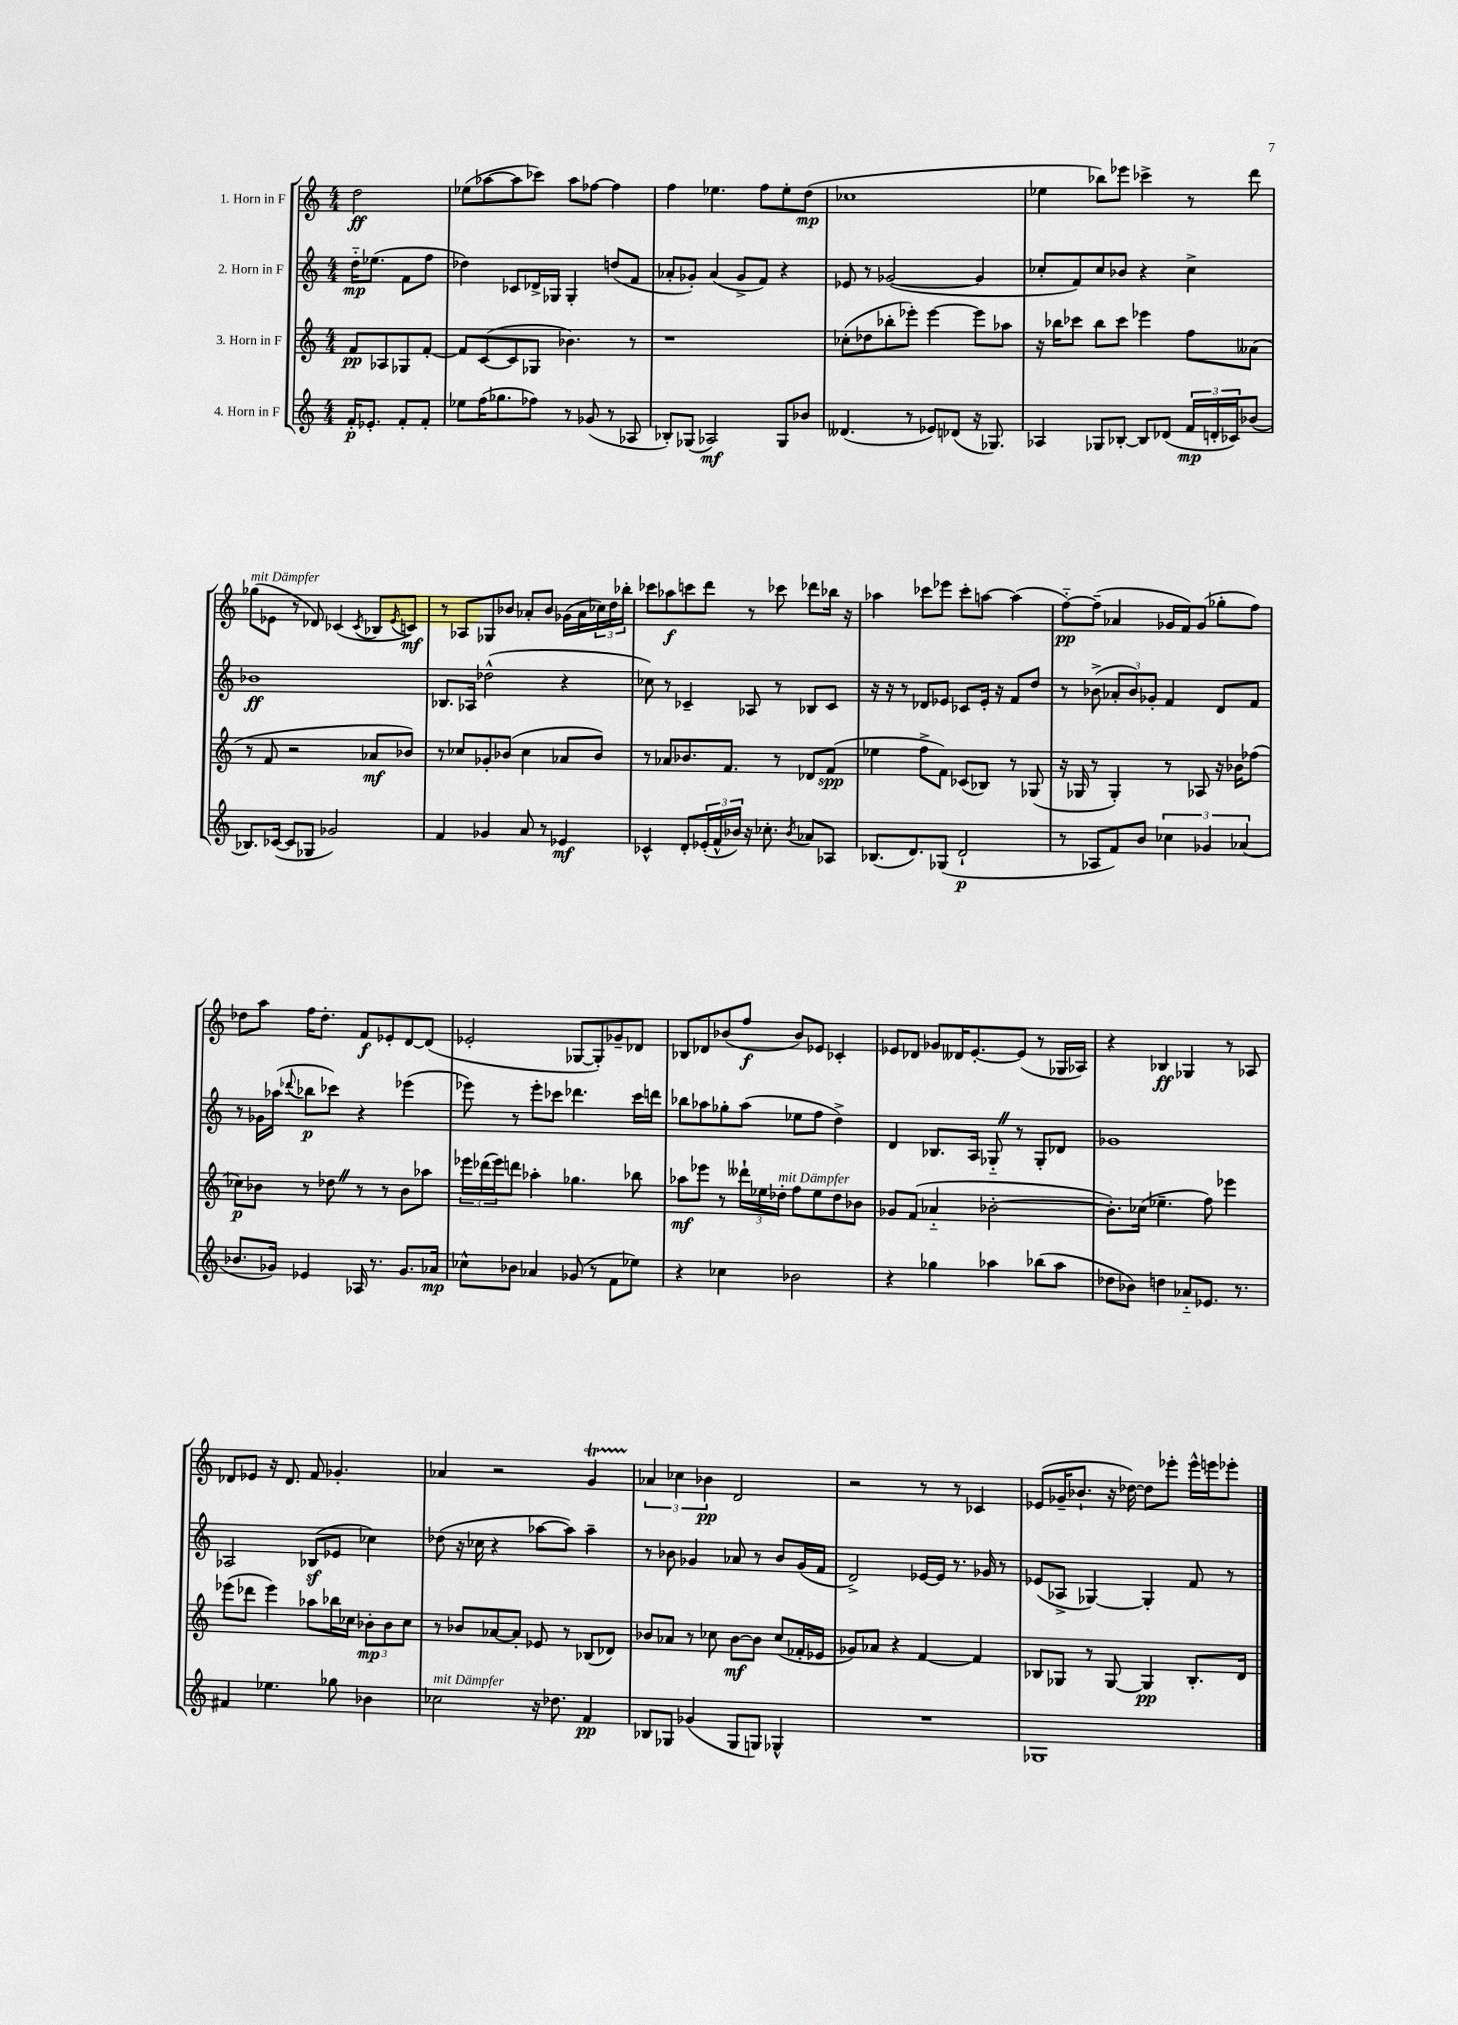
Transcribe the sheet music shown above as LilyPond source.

<<
\new StaffGroup <<
\new Staff = "s0" \with { instrumentName = "1. Horn in F" } {
    \clef treble \key c \major \numericTimeSignature \time 4/4 \partial 2
    d''2\ff |
    ees''8( aes''8~ aes''8 ces'''8) aes''8 fes''8~ fes''4 |
    f''4 ees''4. f''8 ees''8-. d''8\mp( |
    ces''1 |
    ees''4 bes''8) ees'''8 ces'''4-> r8 d'''8 |
    ges''8^\markup { \italic "mit Dämpfer" }( ees'8 r8 des'8) ces'4( \acciaccatura { ces'8 } bes8 \acciaccatura { ees'8 } c'8\mf) |
    r8 aes8 ges8 bes'8 aes'8-. bes'8 ges'16( aes'16 \tuplet 3/2 { ces''16) d''16 bes''16-. } |
    ces'''8 aes''8\f c'''8 d'''8 r8 ces'''8 des'''8 bes''16 r16 |
    aes''4 ces'''8 ees'''8 ces'''8-. a''8~ a''4( |
    f''8~-_\pp) f''8--( aes'4 ges'16 f'16) ges'8( ges''8-. f''8) |
    des''8 a''8 f''16 des''8.-. f'8\f ees'8-. d'8~ d'8( |
    ees'2-. ges8~ ges8-.) ges'8-- des'8 |
    bes8 des'8 bes'8( f''8\f bes'8) ees'8 ces'4-. |
    ees'8 des'8 ges'8 deses'16 ees'8.~-. ees'8( r8 ges16 aes16) |
    r4 bes4\ff ges4 r8 aes8 |
    des'8 ees'8 r16 des'8. f'8 ges'4.-. |
    aes'4 r2 g'4\startTrillSpan |
    \tuplet 3/2 { aes'4\stopTrillSpan ces''4 bes'4\pp } d'2 |
    r2 r8 r8 ces'4 |
    ees'8( ges'16-- bes'8.-! r16 des''16~) des''8 ees'''8-. ees'''16-^ e'''16 ees'''8-. \bar "|." |
}
\new Staff = "s1" \with { instrumentName = "2. Horn in F" } {
    \clef treble \key c \major \numericTimeSignature \time 4/4 \partial 2
    d''16-_\mp ees''8.( f'8 f''8 |
    des''4) ces'8 des'16-> ges16 ges4-. d''8( f'8 |
    aes'8-. ges'8-.) aes'4( ges'8-> f'8) r4 |
    ees'8 r8 ges'2~( ges'4 |
    ces''8-. f'8) ces''8 bes'8 r4 ces''4-> |
    bes'1\ff |
    bes8. aes16 des''2-^( r4 |
    ces''8) r8 ces'4-- aes8 r8 bes8 ces'8 |
    r16 r16 r8 des'8 ees'8 ces'8 ees'16-. r16 f'8 d''8 |
    r8 bes'8->( \tuplet 3/2 { aes'8-. bes'8) ges'8-. } f'4 d'8 f'8 |
    r8 ges'16 aes''16( \appoggiatura { des'''8 } bes''8\p ces'''8) r4 ees'''4( |
    ees'''8) r8 ees'''8-. ces'''8 des'''4. ces'''16 d'''16 |
    bes''8 aes''8 ges''8-. aes''8( ees''8 f''8 d''4->) |
    d'4 bes8. a16 ges8-_ \once \override BreathingSign.text = \markup { \musicglyph "scripts.caesura.straight" } \breathe r8 ges8-. des'8 |
    ges'1 |
    aes2 bes8\sf( ees'8 ces''4) |
    des''8( r16 ces''16 r4 aes''8~ aes''8) aes''4-- |
    r8 bes'8 ges'4 aes'8 r8 bes'8 ges'16( f'16 |
    d'2->) ees'16~ ees'16 r8. ges'16 r8 |
    ees'8( aes8-> ges4~) ges4-. f'8 r8 \bar "|." |
}
\new Staff = "s2" \with { instrumentName = "3. Horn in F" } {
    \clef treble \key c \major \numericTimeSignature \time 4/4 \partial 2
    f'8\pp aes8 ges8 f'8~-. |
    f'8 c'8~( c'8 ges8 bes'4.) r8 |
    r1 |
    ces''8-.( des''8 bes''8-. ees'''8-.) ees'''4~ ees'''8 aes''8 |
    r16 bes''16 ces'''8 bes''8 ces'''8 ees'''4 f''8 aeses'8( |
    r8 f'8 r2 aes'8\mf bes'8) |
    r8 ces''8 ges'8-. bes'8( ces''4 aes'8 bes'8) |
    r8 aes'8 bes'8. f'8. r8 des'8 f'8\spp( |
    ees''4 f''8-> f'8) ces'8( bes8) r8 ges8( |
    r16 ges16 r8 ges4-.) r8 aes8 r16 bes'16 fes''8( |
    ces''8\p) bes'8 r8 des''8 \once \override BreathingSign.text = \markup { \musicglyph "scripts.caesura.straight" } \breathe r8 r8 bes'8 aes''8 |
    \tuplet 3/2 { ees'''16 des'''16( ees'''16) } d'''8 aes''4-. ges''4. bes''8 |
    aes''8\mf ees'''8 r8 \tuplet 3/2 { deses'''16-! ees''16 des''16-.^\markup { \italic "mit Dämpfer" } } f''8 ees''8 des''8 bes'8 |
    ges'8 f'8( aes'4-_ bes'2~-. |
    bes'8.-.) ces''16( ees''4.-- f''8) ees'''4 |
    ees'''8( des'''8 ees'''4) aes''8 bes''16 ces''16 \tuplet 3/2 { bes'8-.\mp bes'8 ces''8 } |
    r8 bes'8 aes'8~ aes'8-. ees'8 r8 bes8( des'8) |
    bes'8 aes'8 r8 ces''8 bes'8~\mf bes'8 ces''8( fes'16-. ees'16 |
    ges'8) aes'8 r4 f'4~ f'4 |
    bes8 ges8 r8 ges8~ ges4\pp bes8.-. d'16 \bar "|." |
}
\new Staff = "s3" \with { instrumentName = "4. Horn in F" } {
    \clef treble \key c \major \numericTimeSignature \time 4/4 \partial 2
    f'16-.\p ees'8.-. f'8-. f'8-. |
    ees''8 f''16( ges''8. fes''8) r8 ges'8( r8 aes8 |
    bes8-.) ges8( aes2\mf) ges8 bes'8 |
    deses'4.( r8 ees'8) des'8( r16 ges8.) |
    aes4 ges8 bes8~-. bes8 des'8( \tuplet 3/2 { f'16\mp d'16-. ces'16) } bes'8( |
    bes8.) ces'16~( ces'8 ges8 ges'2) |
    f'4 ges'4 a'8 r8 ees'4\mf |
    ces'4-^ d'8-. \tuplet 3/2 { ees'16-.( f'16-^ bes'16) } r16 ces''8.-. \acciaccatura { bes'8 } aes'8 aes8 |
    bes8.( d'8.) ges8( d'2-!\p |
    r8 aes8 f'8) b'8 \tuplet 3/2 { ces''4 ges'4 aes'4( } |
    bes'8. ges'16) ees'4 aes16 r8. ges'8. aes'16\mp |
    ces''8-^ bes'8 aes'4 ges'8( r8 f'8 ees''8) |
    r4 ces''4 bes'2 |
    r4 ges''4 aes''4 bes''8( aes''8 |
    des''8 bes'8) d''4 aes'8-_ ees'8. r8. |
    fis'4 ees''4. ges''8 bes'4 |
    ces''2^\markup { \italic "mit Dämpfer" } r16 des''8. f'4\pp |
    bes8 ges8 ges'4( ges8 g8) ges4-^ |
    R1 |
    ges1 \bar "|." |
}
>>
>>
\layout { \context { \Score \remove "Bar_number_engraver" } }
